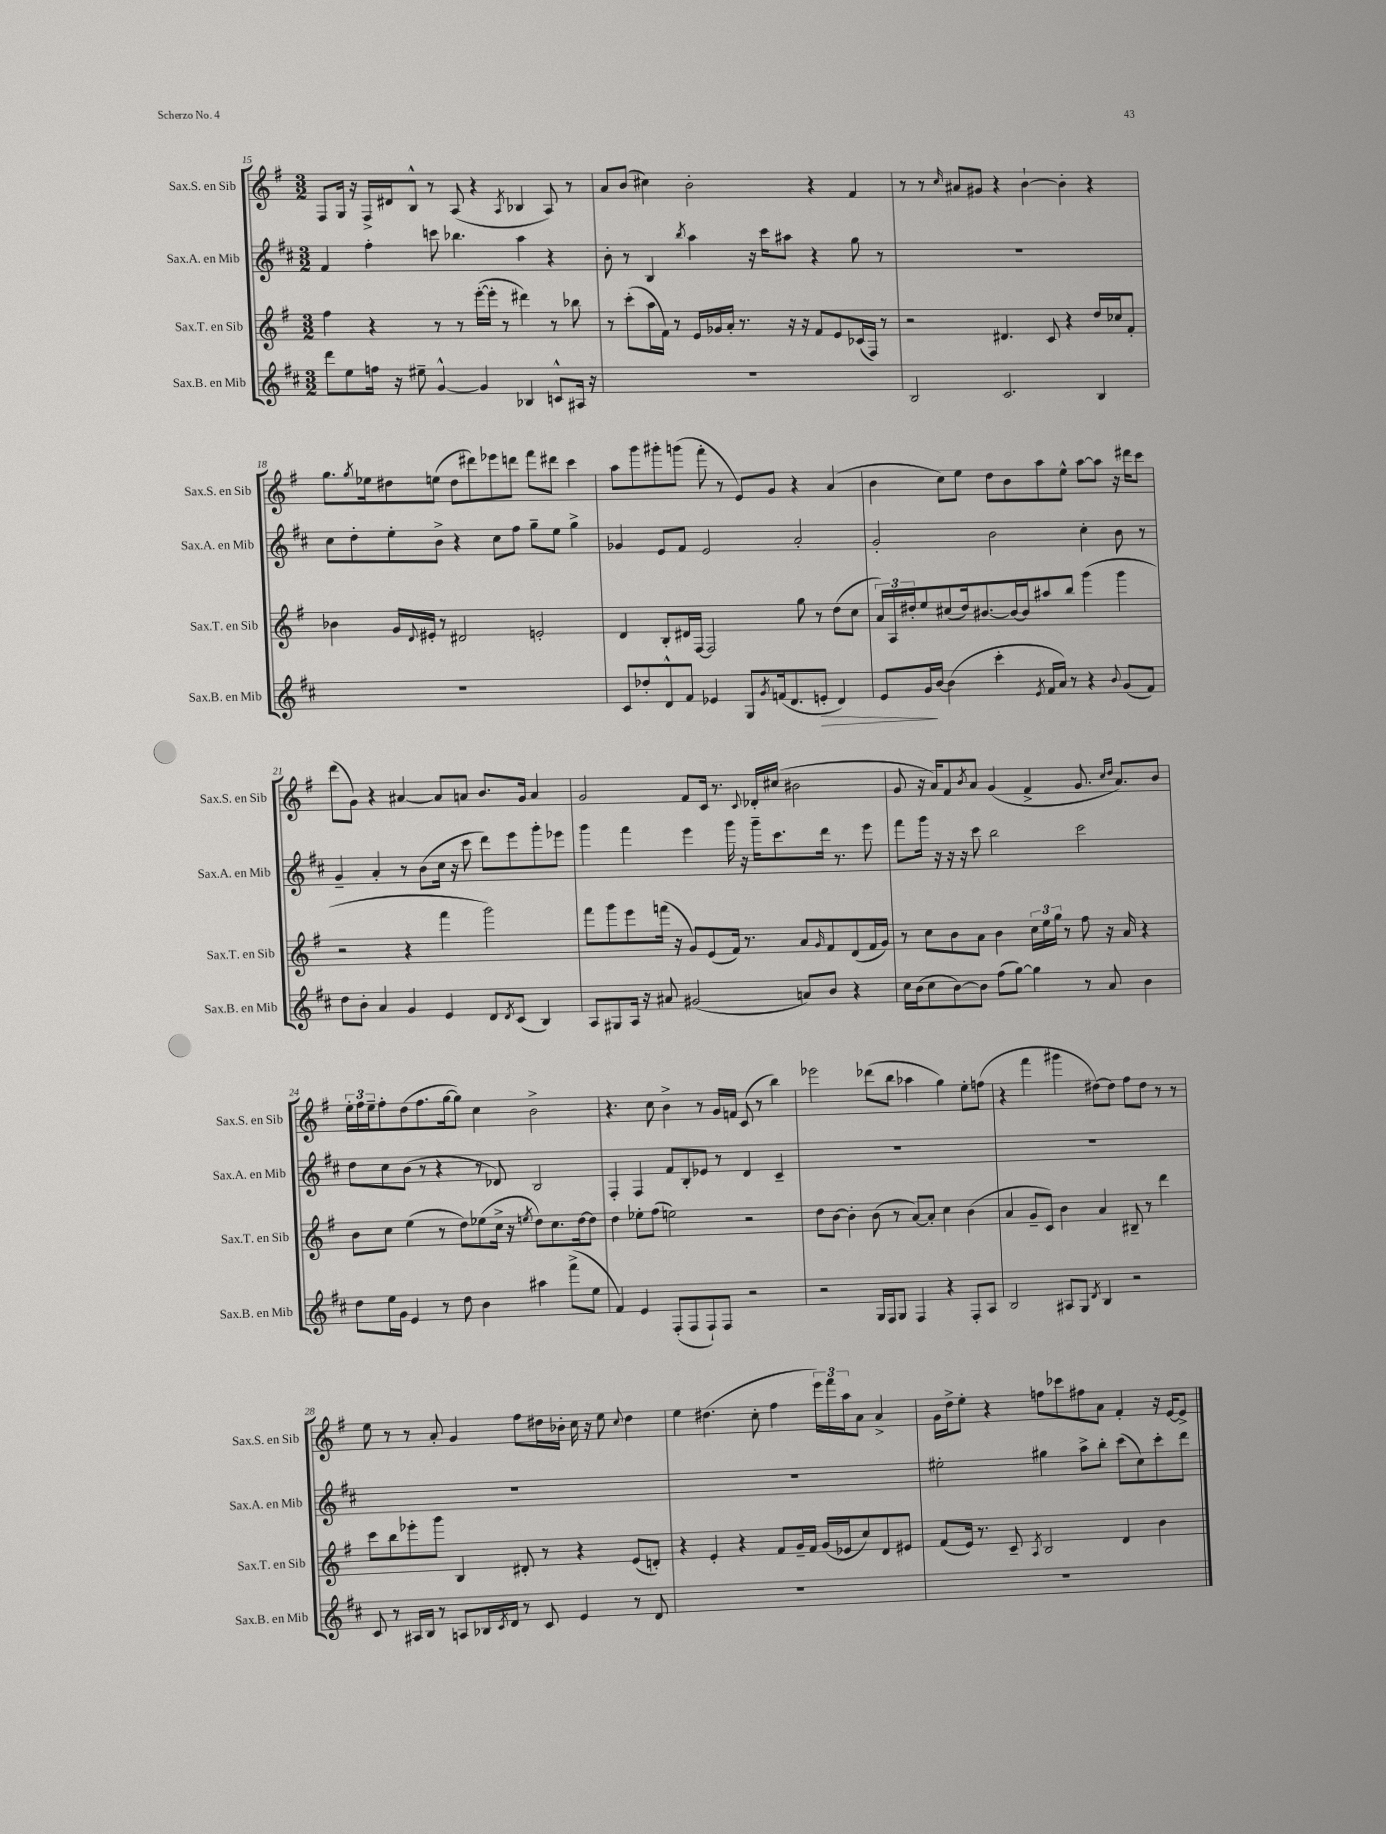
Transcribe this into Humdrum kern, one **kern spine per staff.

**kern	**dynam	**kern	**kern	**kern
*part4	*part4	*part3	*part2	*part1
*staff4	*staff4	*staff3	*staff2	*staff1
*I"Sax.B. en Mib	*	*I"Sax.T. en Sib	*I"Sax.A. en Mib	*I"Sax.S. en Sib
*I'Sax.B. en Mib	*	*I'Sax.T. en Sib	*I'Sax.A. en Mib	*I'Sax.S. en Sib
*clefG2	*	*clefG2	*clefG2	*clefG2
*k[f#c#]	*	*k[f#]	*k[f#c#]	*k[f#]
*M3/2	*	*M3/2	*M3/2	*M3/2
=15	=15	=15	=15	=15
8ddd\L	.	4ff#\	4f#/	8F#/L
8ee\	.	.	.	16G/Jk
.	.	.	.	16r
16ffn\Jk	.	4r	4ff#'\	16F#^/LL
16r	.	.	.	16d#X/J
8ee#X~\	.	.	.	8B^^/J
[4g^^/	.	8r	8cccn\	8r
.	.	8r	4.bb-X\	(8A/
4g/]	.	([16eee'\LL	.	4r
.	.	16eee'\JJ]	.	.
.	.	8r	.	.
.	.	.	.	8qA/
4B-X/	.	4ddd#X\)	4aa\	4B-X/
8cn^^/L	.	8r	4r	8A/)
16A#X/Jk	.	8bb-X\	.	8r
16r	.	.	.	.
=16	=16	=16	=16	=16
1.r	.	8r	8b'\	8a/L
.	.	(8ccc'\L	8r	(8b/J
.	.	16aa\L	4B/	4cc#X\)
.	.	16f#\JJ)	.	.
.	.	8r	.	.
.	.	.	8qbb/	.
.	.	16e/LL	4aa\	2b'\
.	.	16g-X/	.	.
.	.	16a'/JJ	.	.
.	.	8.r	.	.
.	.	.	16r	.
.	.	.	16ccc#\KL	.
.	.	16r	8aa#X\J	.
.	.	16r	.	.
.	.	8f#/L	4r	4r
.	.	8e/	.	.
.	.	(16c-X/L	8gg\	4f#/
.	.	16F#/JJ)	.	.
.	.	8r	8r	.
=17	=17	=17	=17	=17
2B/	.	2r	1.r	8r
.	.	.	.	8r
.	.	.	.	16qqcc/
.	.	.	.	8a#X/L
.	.	.	.	8g#X/J
2.c#/	.	4.d#X/	.	4r
.	.	.	.	[4b`\
.	.	8c/	.	.
.	.	4r	.	4b'\]
4B/	.	16dd/LL	.	4r
.	.	16cc-X/J	.	.
.	.	8f#'/J	.	.
!!LO:LB:g=z
=18	=18	=18	=18	=18
1.r	.	4b-X\	8cc#\L	8.gg\L
.	.	.	8dd'\	.
.	.	.	.	8qgg/
.	.	.	.	16ee-X\k
.	.	16g/LL	8ee'\	8dd#X\
.	.	8qqd/	.	.
.	.	16e#X'/JJ	.	.
.	.	8r	8b^\J	(8een\J
.	.	2d#X/	4r	8dd#\L
.	.	.	.	8ddd#X\)
.	.	.	8cc#\L	8eee-X\
.	.	.	8ff#\J	8dddn\J
.	.	2en'/	8gg~\L	8fff#\L
.	.	.	8ee\J	8ddd#X\J
.	.	.	4gg^\	4ccc\
=19	=19	=19	=19	=19
8c#/L	.	4d/	4g-X/	8aa\L
8dd-X'/	.	.	.	8ggg\
8d^^/	.	8B'/L	8e/L	8ggg#X'\
8f#/J	.	16d#X/L	8f#/J	(8gggn\J
.	.	[16F#/JJ	.	.
4e-X/	.	2F#/]	2e/	8fff#'\
.	.	.	.	8r
8G/L	.	.	.	8e/L)
8qg/	.	.	.	.
(16fn/k	.	.	.	8g/J
8.d/	.	.	.	.
.	.	8gg\	2a'/	4r
!	!LO:HP:b	!	!	!
8en'/J	>	8r	.	.
4d/)	.	(8dd\L	.	(4a/
.	.	8cc\J	.	.
=20	=20	=20	=20	=20
8e/L	.	24a/LL)	2g'/	4b\
.	.	24A/	.	.
.	.	24dd#X'/J	.	.
16g/L	.	8ee/	.	.
[16b/JJ	]	.	.	.
(4b\]	.	(8cc#X/	.	8cc\L)
.	.	16dd#/k)	.	8ee\J
.	.	[8.b#X/	.	.
4ccc#'\	.	.	2b\	8dd\L
.	.	16b#/L_	.	8b\
.	.	16b#/J]	.	.
8qe/	.	.	.	.
16f#/LL	.	8aa#X/	.	8aa\
16a/JJ)	.	.	.	.
8r	.	8bb/J	.	8ee^^\J
4r	.	(4ggg\	4cc#'\	[8aa\L
.	.	.	.	8aa\J]
8qqb/	.	.	.	.
(8g/L	.	4ggg\	8b\	16r
.	.	.	.	16ddd#X\KL
8f#/J)	.	.	8r	8ccc\J
!!LO:LB:g=z
=21	=21	=21	=21	=21
8dd\L	.	2r	4g~/	(8ddd\L
8b'\J	.	.	.	8g\J)
4a/	.	.	4a'/	4r
4g/	.	4r	8r	[4a#X/
.	.	.	(8b\L	.
4e/	.	4fff#\	16cc#\Jk	8a#/L]
.	.	.	16r	.
.	.	.	8ccc#\	8an/J
8d/L	.	2ggg\)	8ddd\L)	8.b/L
8qd/	.	.	.	.
(8c#/J	.	.	8eee\	.
.	.	.	.	16g/Jk
4B/)	.	.	8ggg'\	4a/
.	.	.	8eee-X\J	.
=22	=22	=22	=22	=22
8A/L	.	8fff#\L	4ggg\	2g/
8G#X/	.	8ggg\	.	.
16A/Jk	.	8eee\	4fff#\	.
16r	.	.	.	.
8a#X/	.	(16fffn\Jk	.	.
.	.	16r	.	.
(2g#X/	.	8g/L)	4eee\	8f#/L
.	.	(8e/	.	16c/Jk
.	.	.	.	8.r
.	.	16f#/Jk)	16ggg\	.
.	.	8.r	16r	.
.	.	.	.	8qqc/
.	.	.	16ggg~\KL	16d-X'/LL
.	.	.	8.ccc#\	(16cc#X/JJ
8an/L)	.	8a/L	.	2b#X\
.	.	16qqg/	.	.
8b/J	.	8f#/	16ddd\Jk	.
.	.	.	8.r	.
4r	.	(8d/	.	.
.	.	16f#/L	8eee\	.
.	.	16g/JJ)	.	.
=23	=23	=23	=23	=23
16cc#\LL	.	8r	8fff#\L	8g/
(16b\J	.	.	.	.
8cc#\	.	8cc\L	16ggg\Jk	16r
.	.	.	16r	16a/KL)
[8b\)	.	8b\	16r	8f#/
.	.	.	16r	.
.	.	.	.	8qb/
8b\J]	.	8a\J	8ccc#\	8a/J
(8ff#\L	.	4b\	2bb\	(4g/
[8gg\J)	.	.	.	.
4gg\]	.	24cc\LL	.	4f#^/
.	.	24ee\	.	.
.	.	24gg\JJ	.	.
.	.	8r	.	.
8r	.	8ff#\	2ccc#\	8.g/
8a/	.	16r	.	.
.	.	.	.	16qqcc/LL
.	.	.	.	16qqdd/JJ
.	.	16a/	.	8.a/L)
4b\	.	4r	.	.
.	.	.	.	8b/J
!!LO:LB:g=z
=24	=24	=24	=24	=24
8dd\L	.	8b\L	8dd\L	24ee'\LL
.	.	.	.	24ff#\
.	.	.	.	24ee~\J
16ee\L	.	8cc\J	8cc#\	8ff#'\
16g\JJ	.	.	.	.
4e/	.	(4ee\	(8b\J	(8dd\
.	.	.	8r	8.ff#\
8r	.	8r	4r	.
.	.	.	.	[16gg\k
8dd\	.	8dd\L)	.	8gg\J])
4b\	.	(8ee-X\	8r	4cc\
.	.	16cc^\Jk	8d-X/)	.
.	.	16r	.	.
.	.	8qeen/	.	.
4aa#X\	.	8dd\L)	2B/	2b^\
.	.	8.cc\	.	.
(8fff#^\L	.	.	.	.
.	.	[16dd\k	.	.
8ee\J	.	8dd\J]	.	.
=25	=25	=25	=25	=25
4f#/)	.	4dd\	4F#'/	4.r
4e/	.	8ee-X'\L	4F#/	.
.	.	(8ff#\J	.	8cc\
(8F#'/L	.	2een\)	8f#/L	4b^\
8F#/	.	.	8B'/	.
8F#`/)	.	.	8e-X/J	8r
8F#/J	.	.	8r	16g/LL
.	.	.	.	16fn/JJ
2r	.	2r	4d/	(8c/
.	.	.	.	8r
.	.	.	4c#~/	4bb\)
=26	=26	=26	=26	=26
2r	.	8dd\L	1.r	2eee-X\
.	.	[8b\J	.	.
.	.	4b'\]	.	.
16G/LL	.	(8b\	.	(8ddd-X\L
16F#/J	.	.	.	.
8G/J	.	8r	.	8bb\J
4F#/	.	[8a/L)	.	4aa-X\
.	.	8a'/J]	.	.
4r	.	4cc\	.	4gg\)
8F#'/L	.	(4b\	.	8ee'\L
8A/J	.	.	.	(8ffn\J
=27	=27	=27	=27	=27
2B/	.	4a/	1.r	4r
.	.	8g~/L	.	4fff#\
.	.	8c/J)	.	.
8A#X/L	.	4b\	.	4ggg#X\
8G/J	.	.	.	.
8qd/	.	.	.	.
4B/	.	4a/	.	[8dd#X\L)
.	.	.	.	8dd#\J]
2r	.	8B#X~/	.	8ff#\L
.	.	8r	.	8dd#\J
.	.	4ddd\	.	8r
.	.	.	.	8r
!!LO:LB:g=z
=28	=28	=28	=28	=28
8c#/	.	8ccc\L	1.r	8ee\
8r	.	8bb\	.	8r
16A#X/LL	.	8eee-X'\	.	8r
16B/JJ	.	.	.	.
8r	.	8ggg\J	.	8a'/
8An/L	.	4B/	.	4g/
16B-X/L	.	.	.	.
8qc#/	.	.	.	.
16d/JJ	.	.	.	.
8r	.	8d#X'/	.	8ff#\L
8c#/	.	8r	.	16dd#X\L
.	.	.	.	16b-X'\JJ
4e/	.	4r	.	16cc\
.	.	.	.	16r
.	.	.	.	8ee\
.	.	.	.	8qqcc/
8r	.	(8e/L	.	4dd#\
8d/	.	8dn'/J)	.	.
=29	=29	=29	=29	=29
1.r	.	4r	1.r	4ee\
.	.	4e'/	.	(4.dd#X\
.	.	4r	.	.
.	.	.	.	8cc'\
.	.	8f#/L	.	4ff#\
.	.	16g~/L	.	.
.	.	16f#/JJ	.	.
.	.	(16g/LL	.	24eee\LL)
.	.	.	.	24fff#\
.	.	16e-X/J	.	.
.	.	.	.	24aa\J
.	.	8cc/)	.	8a\J
.	.	8d/	.	4a^/
.	.	8e#X/J	.	.
=30	=30	=30	=30	=30
1.r	.	(8f#/L	2ee#X'\	16g\LL
.	.	.	.	16dd^\J
.	.	16e/Jk)	.	8ee'\J
.	.	8.r	.	.
.	.	.	.	4r
.	.	8c~/	.	.
.	.	8qA/	.	.
.	.	2B/	4gg#X\	8ffn\L
.	.	.	.	8ccc-X\
.	.	.	8aa^\L	8ff#X\
.	.	.	8bb'\J	8a\J
.	.	4d/	(8ccc#\L	4f#'/
.	.	.	8cc#\)	.
.	.	4b\	8ccc#'\	16r
.	.	.	.	[16e/KL
.	.	.	8ddd\J	8e^/J]
==	==	==	==	==
*-	*-	*-	*-	*-
